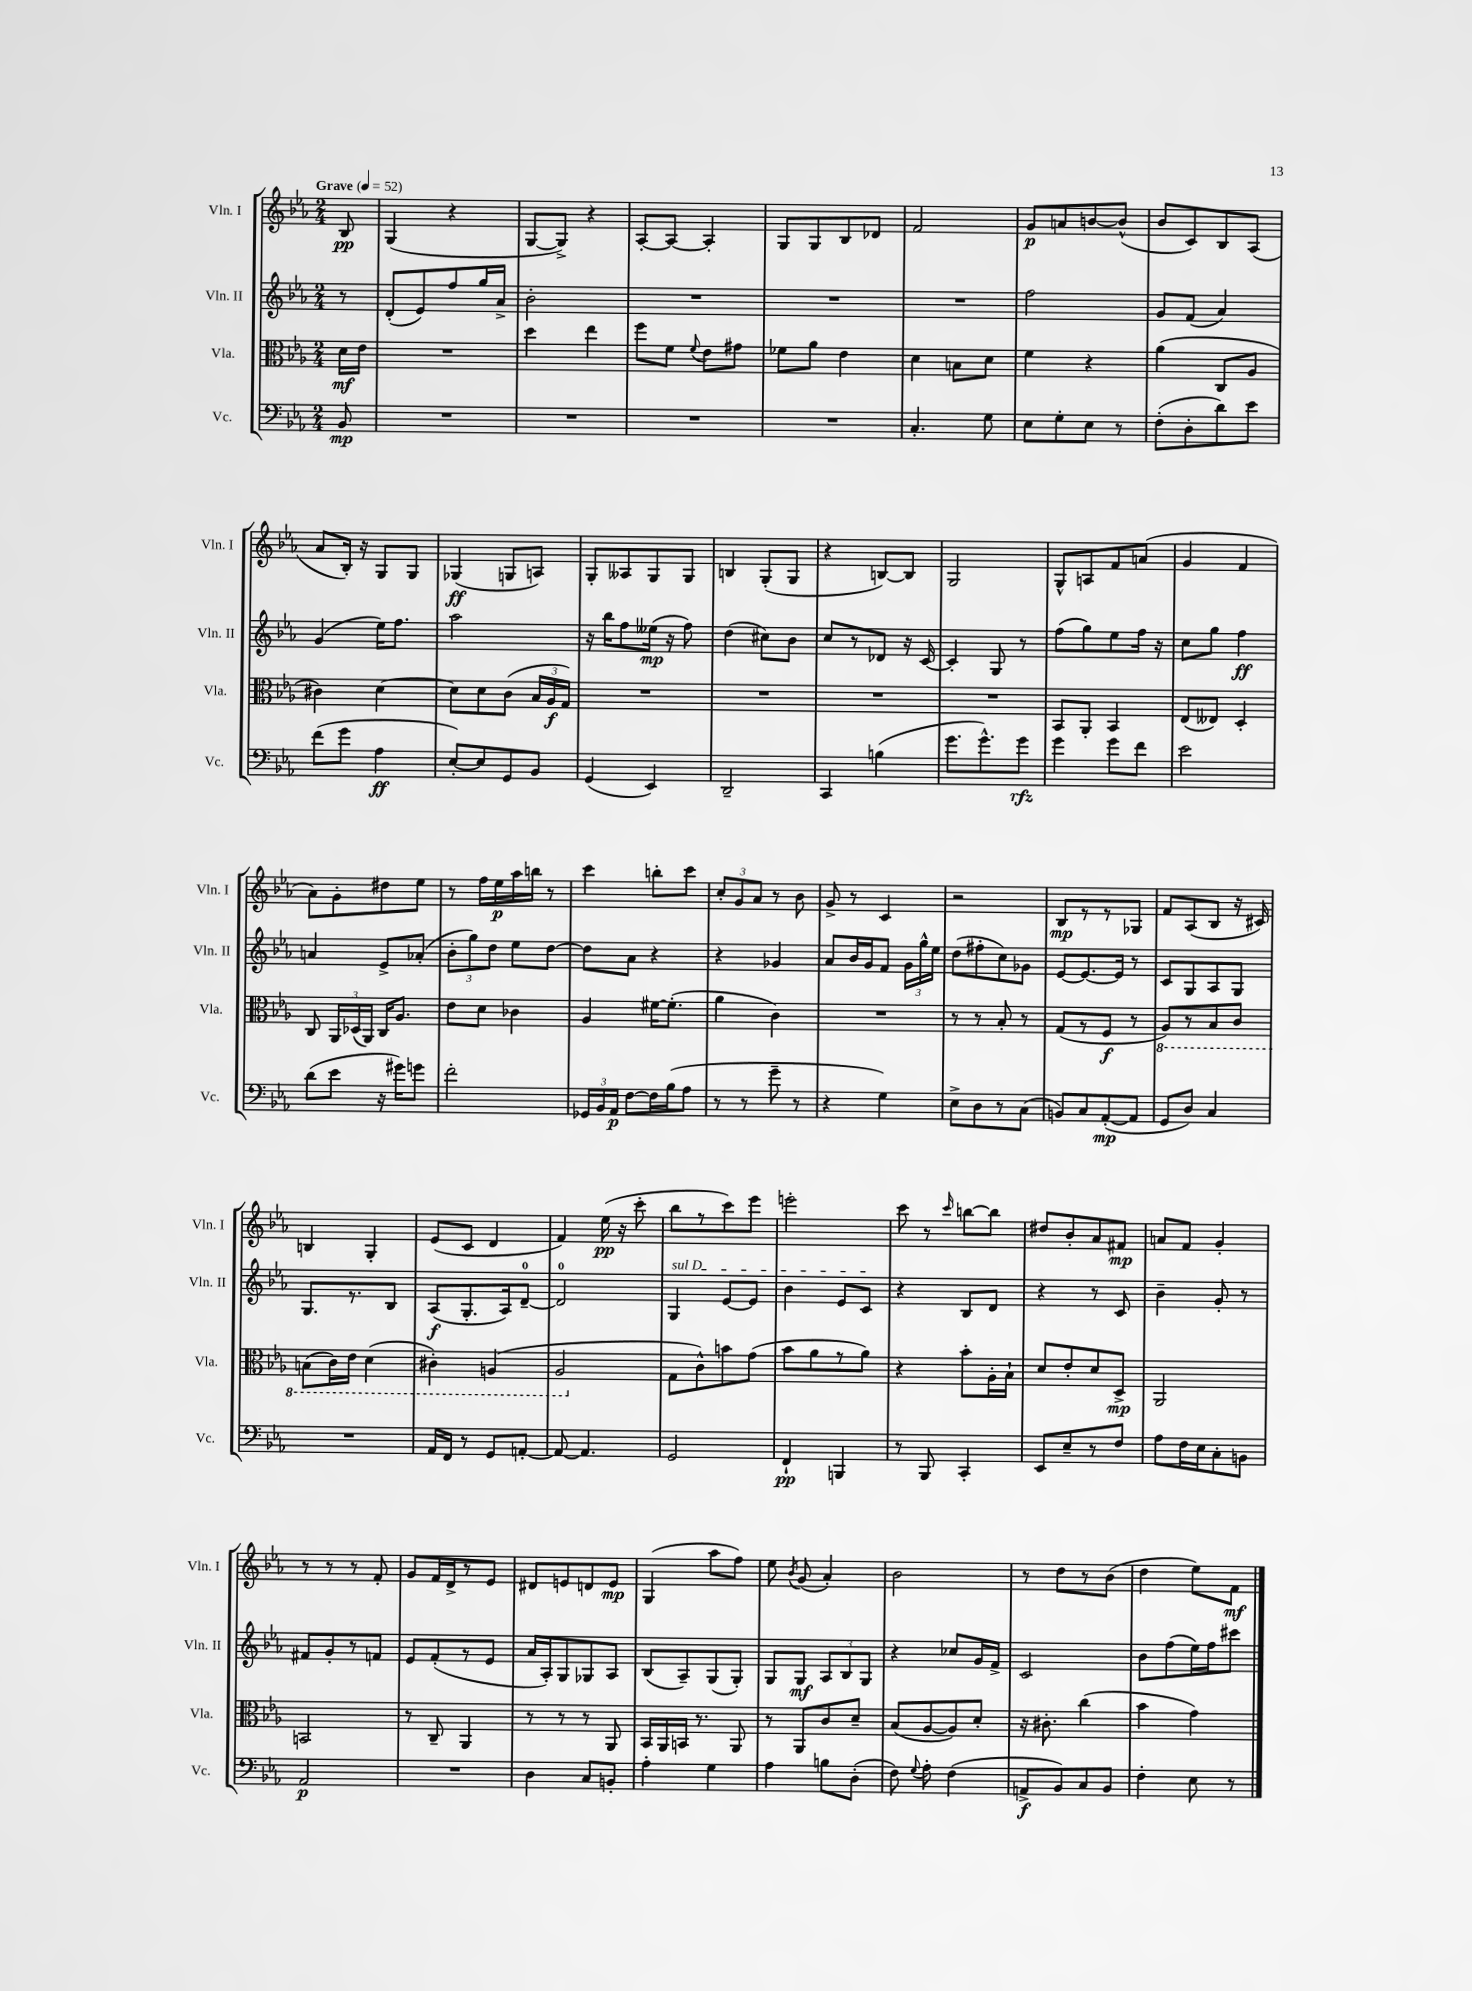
<<
\new StaffGroup <<
\new Staff = "s0" \with { instrumentName = "Vln. I" shortInstrumentName = "Vln. I" } {
    \clef treble \key ees \major \numericTimeSignature \time 2/4 \partial 8 \tempo "Grave" 4 = 52
    \autoBeamOff bes8\pp |
    g4( r4 |
    g8[~ g8]->) r4 |
    aes8[~-. aes8]~ aes4-. |
    g8[ g8 bes8 des'8] |
    f'2 |
    g'8[\p a'8 b'8~ b'8]-^( |
    bes'8[ c'8) bes8 aes8]( |
    aes'8[ bes16]-.) r16 g8[ g8] |
    ges4\ff( g8[ a8]) |
    g8[-. aeses8 g8 g8] |
    b4 g8[-.( g8] |
    r4 b8[~) b8] |
    g2 |
    g8[-^ a8 f'8 a'8]( |
    g'4 f'4 |
    aes'8[) g'8-. dis''8 ees''8] |
    r8 f''16[ ees''16\p aes''16 b''16] r8 |
    c'''4 b''8[-. c'''8] |
    \tuplet 3/2 { c''8[-. g'8 aes'8] } r8 bes'8 |
    g'8-> r8 c'4 |
    r2 |
    bes8[\mp r8 r8 ges8] |
    f'8[ aes8( bes8] r16 cis'16) |
    b4 g4-. |
    ees'8[( c'8] d'4 |
    f'4) ees''16\pp( r16 c'''8-. |
    bes''8[ r8 c'''8) ees'''8] |
    e'''2-. |
    c'''8 r8 \grace { c'''16 } b''8[~ b''8] |
    dis''8[ bes'8-. aes'8 fis'8]\mp |
    a'8[ f'8] g'4-. |
    r8 r8 r8 f'8-. |
    g'8[ f'16 d'16-> r8 ees'8] |
    dis'8[ e'8 d'8 e'8]\mp |
    g4( aes''8[ f''8]) |
    ees''8 \acciaccatura { bes'8 } g'8( aes'4-.) |
    bes'2 |
    r8 d''8[ r8 bes'8]( |
    d''4 ees''8[) f'8]\mf \bar "|." |
}
\new Staff = "s1" \with { instrumentName = "Vln. II" shortInstrumentName = "Vln. II" } {
    \clef treble \key ees \major \numericTimeSignature \time 2/4 \partial 8
    \autoBeamOff r8 |
    d'8[-.( ees'8) f''8 g''16 aes'16]-> |
    bes'2-. |
    R2 |
    R2 |
    R2 |
    f''2 |
    g'8[ f'8]( aes'4) |
    g'4( ees''16[) f''8.] |
    aes''2 |
    r16 bes''16[ f''8 eeses''16]\mp( r16 f''8) |
    d''4( cis''8[) bes'8] |
    c''8[ r8 des'8] r16 c'16~ |
    c'4-. g8 r8 |
    f''8[( g''8) ees''8 f''16] r16 |
    c''8[ g''8] f''4\ff |
    a'4 ees'8[-> aes'8]-.( |
    \tuplet 3/2 { bes'8[-. g''8) d''8] } ees''8[ d''8]~ |
    d''8[ aes'8] r4 |
    r4 ges'4 |
    aes'8[ bes'16 g'16 f'8] \tuplet 3/2 { g'16[ g''16-^ ees''16] } |
    d''8[( fis''8-. c''8) ges'8] |
    ees'8[~ ees'8.~ ees'16] r8 |
    c'8[ g8 aes8 g8] |
    g8.[ r8. bes8] |
    aes8[\f( g8.-. aes16) d'8]-0~-- |
    d'2-0 |
    \once \override TextSpanner.bound-details.left.text = \markup { \italic "sul D" } g4\startTextSpan ees'8[~ ees'8] |
    bes'4 ees'8[ c'8]\stopTextSpan |
    r4 bes8[ d'8] |
    r4 r8 c'8 |
    bes'4-- g'8-. r8 |
    fis'8[ g'8-. r8 f'8] |
    ees'8[ f'8-.( r8 ees'8] |
    aes'16[ aes16-.) g8 ges8 aes8] |
    bes8[( aes8--) g8( g8]-.) |
    g8[ g8]\mf \tuplet 3/2 { aes8[ bes8 g8] } |
    r4 ces''8[ g'16 f'16]-> |
    c'2 |
    bes'8[ f''8( ees''16) f''16 cis'''8] \bar "|." |
}
\new Staff = "s2" \with { instrumentName = "Vla." shortInstrumentName = "Vla." } {
    \clef alto \key ees \major \numericTimeSignature \time 2/4 \partial 8
    \autoBeamOff d'16[\mf ees'16] |
    R2 |
    d''4 ees''4 |
    f''8[ f'8] \appoggiatura { f'8 } ees'8[ gis'8] |
    fes'8[ aes'8] ees'4 |
    d'4 b8[ d'8] |
    f'4 r4 |
    aes'4( c8[ aes8] |
    cis'4) d'4~ |
    d'8[ d'8 c'8]( \tuplet 3/2 { bes16[ aes16\f g16]) } |
    R2 |
    R2 |
    R2 |
    R2 |
    bes,8[ aes,8]-. bes,4 |
    ees8[( eeses8]) d4-. |
    c8 \tuplet 3/2 { aes,16[ des16( aes,16]) } c16[ aes8.] |
    ees'8[ d'8] ces'4 |
    aes4 fis'16[~ fis'8.]-.( |
    aes'4 c'4) |
    R2 |
    r8 r8 bes8-. r8 |
    g8[( r8 f8]\f r8 |
    \ottava #-1 aes,8[) r8 bes,8 c8] |
    b,8[( c16) ees16] d4( |
    cis4-.) a,4( |
    aes,2 \ottava #0 |
    g8[ c'8-^) b'8 g'8]( |
    bes'8[ aes'8 r8 aes'8]) |
    r4 bes'8[-. aes16-. bes16]-! |
    d'8[ ees'8-. d'8 d8]->\mp |
    aes,2 |
    b,2 |
    r8 c8-- aes,4 |
    r8 r8 r8 aes,8 |
    bes,16[ aes,16 b,16] r8. aes,8 |
    r8 aes,8[ c'8 d'8]-- |
    bes8[( aes8~ aes8) d'8]-. |
    r16 cis'8.-. c''4( |
    bes'4 g'4) \bar "|." |
}
\new Staff = "s3" \with { instrumentName = "Vc." shortInstrumentName = "Vc." } {
    \clef bass \key ees \major \numericTimeSignature \time 2/4 \partial 8
    \autoBeamOff bes,8\mp |
    R2 |
    R2 |
    R2 |
    R2 |
    c4.-. g8 |
    ees8[ g8-. ees8] r8 |
    f8[-.( d8-. d'8) ees'8] |
    f'8[( g'8] aes4\ff |
    ees8[~-.) ees8 g,8 bes,8] |
    g,4( ees,4) |
    d,2-- |
    c,4 b4( |
    g'8.[ g'8.-^) g'8]\rfz |
    g'4 g'8[ f'8] |
    ees'2 |
    d'8[( ees'8] r16 gis'16[) g'8] |
    f'2-. |
    \tuplet 3/2 { ges,16[ bes,16 aes,16]\p } f8[~ f16 bes16( aes8] |
    r8 r8 g'8-- r8 |
    r4 g4) |
    ees8[-> d8 r8 c8]( |
    b,8[) c8 aes,8~-.\mp( aes,8] |
    g,8[ d8]) c4 |
    R2 |
    aes,16[ f,16] r8 g,8[ a,8]~-. |
    a,8~ a,4. |
    g,2 |
    f,4-!\pp b,,4 |
    r8 bes,,8 c,4-. |
    ees,8[ ees8-- r8 f8] |
    aes8[ f16 ees16 c8-. b,8] |
    aes,2\p |
    R2 |
    d4 c8[ b,8]-. |
    aes4-. g4 |
    aes4 b8[ d8]-.( |
    f8) \appoggiatura { g8 } aes8-. f4( |
    a,8[->\f bes,8) c8 bes,8] |
    f4-. ees8 r8 \bar "|." |
}
>>
>>
\layout { \context { \Score \remove "Bar_number_engraver" } }
